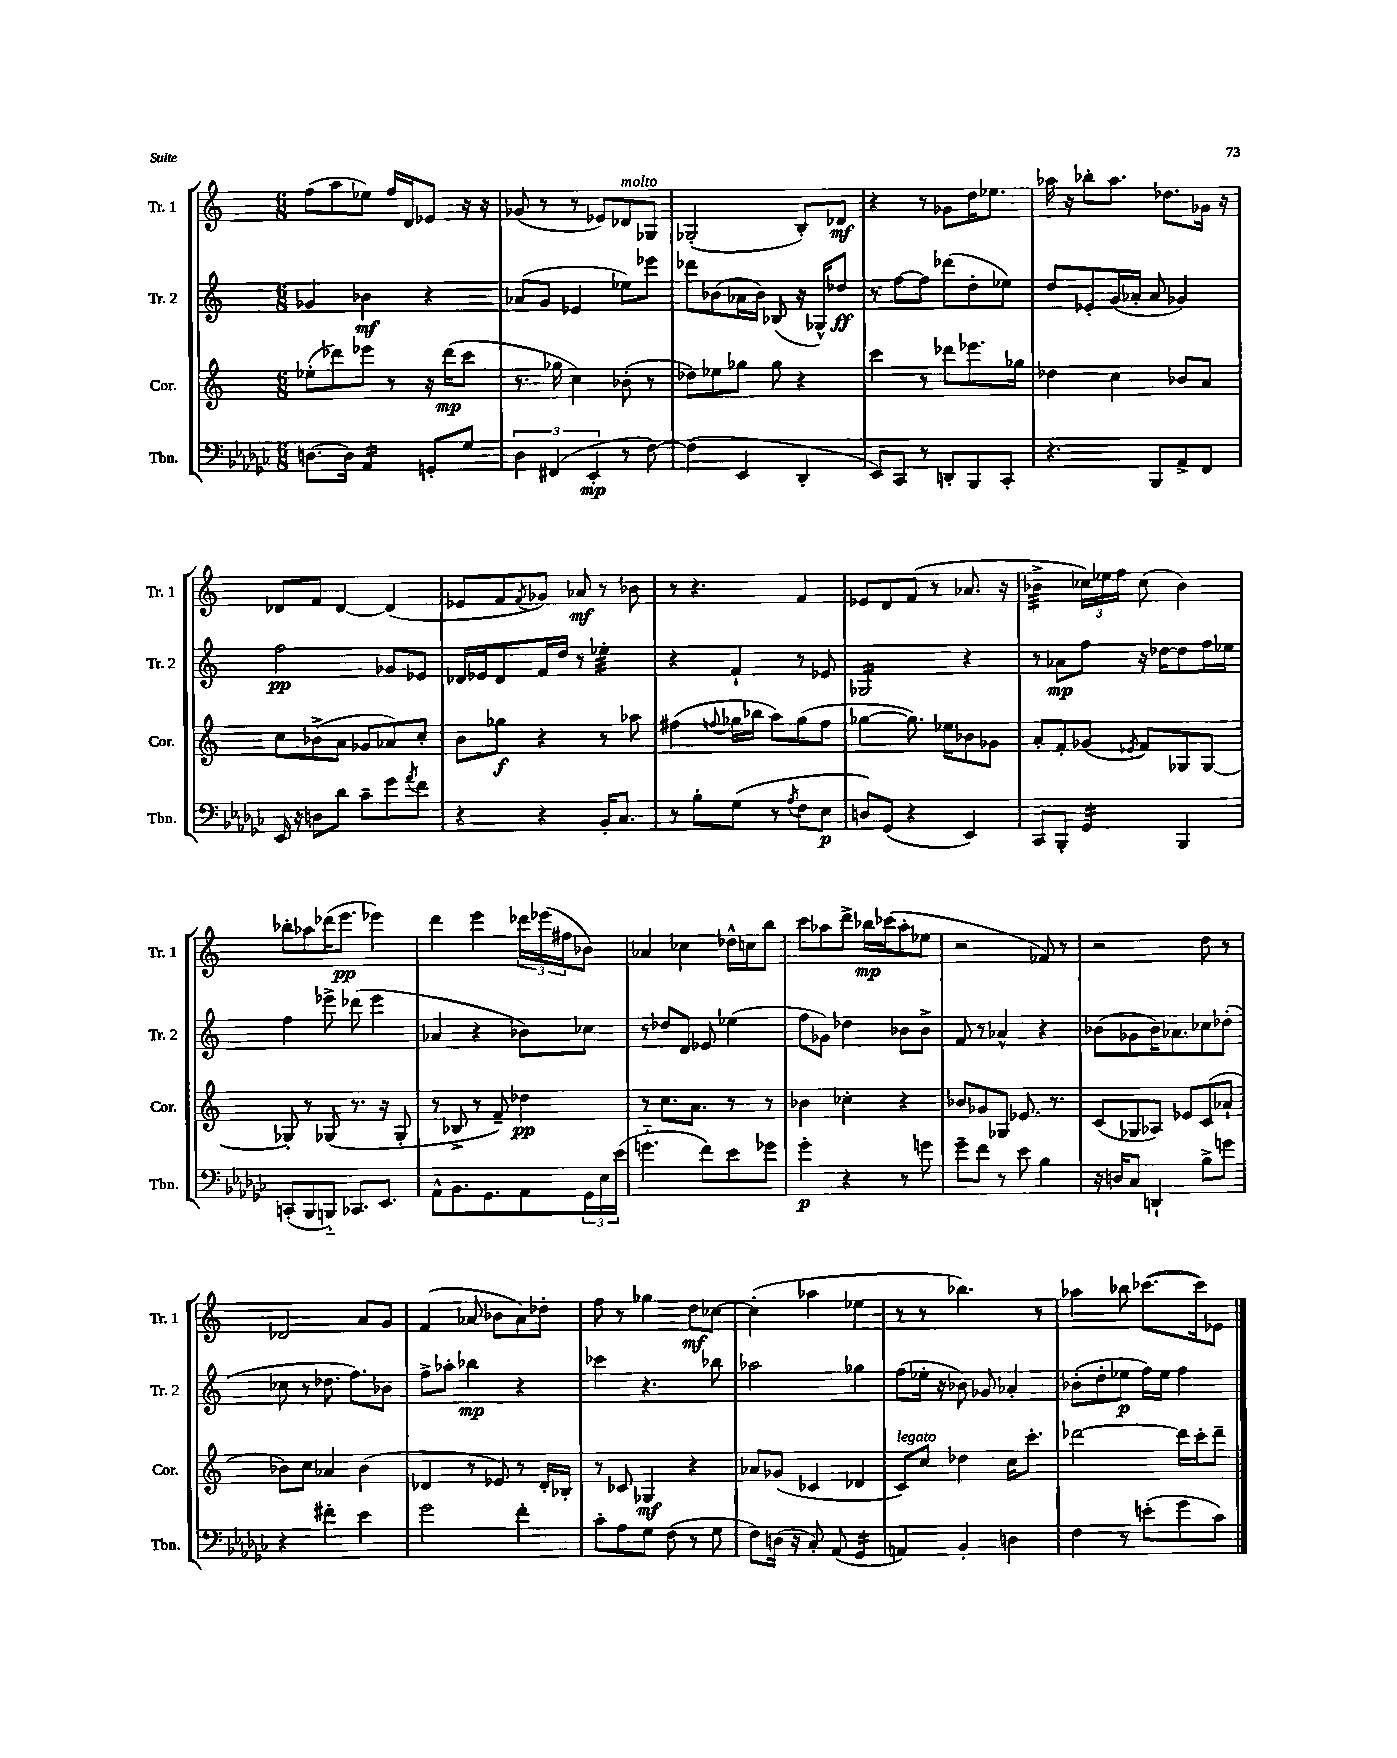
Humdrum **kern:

**kern	**kern	**kern	**kern
*staff4	*staff3	*staff2	*staff1
*clefF4	*clefG2	*clefG2	*clefG2
*k[b-e-a-d-g-c-]	*k[]	*k[]	*k[]
*M6/8	*M6/8	*M6/8	*M6/8
[8.D\L	(8ee-'\L	4g-/	(8ff\L
.	8ddd-\)	.	8aa\
16D\]Jk	.	.	.
4AA-/	8eee-\J	4b-\	8ee-\J)
.	8r	.	16ff/LL
.	.	.	16d/J
8GG'/L	16r	4r	8e-/J
.	(16ddd-\LK	.	.
8G-/J	8ccc\J	.	16r
.	.	.	16r
=	=	=	=
6D-\	8.r	(8a-/L	(8g-/
.	.	8g/J	8r
(6FF#/	.	.	.
.	16gg-\	.	.
.	4cc\)	4e-/	8r
6EE-'/	.	.	.
.	.	.	8e-/L)
8r	(8b-'\	8ee-\L)	8d-/
[8F\)	8r	8eee-\J	8G-/J
=	=	=	=
(4F\]	8dd-\L)	8ddd-\L	(2G-'/
.	8ee-\	(8b-\	.
4EE-/	8gg-\J	16a-\L	.
.	.	16b-\JJ)	.
.	8gg-\	(8B-/	.
4DD-'/	4r	16r	8B'/L)
.	.	16G-^^/LK)	.
.	.	8dd-/J	8d-/J
=	=	=	=
8EE-/L)	4ccc\	8r	4r
8CC-/J	.	[8ff\L	.
8r	8r	8ff\]J	8r
8DD'/L	8ddd-\L	(8ddd-\L	8g-\L
8BBB-/	8.eee-\	8dd'\	16dd\K
.	.	.	8.ee-\J
8CC-'/J	.	8ee-\J)	.
.	16gg-\Jk	.	.
=	=	=	=
4.r	4dd-\	8dd/L	16aa-\
.	.	.	16r
.	.	8e-'/	8bb-'\L
.	4cc\	(16g/L	8.aa-\J
.	.	16a-'/JJ	.
8BBB-/L	.	8a-/	.
.	.	.	8.dd-\L
8AA-^/	8b-/L	4g-/)	.
8FF/J	8a/J	.	16g-\Jk
.	.	.	16r
=	=	=	=
16EE-/	8cc\L	2ff\	8d-/L
16r	.	.	.
8D\L	(8b-^\	.	8f/J
8d-\J	8a\J	.	[4d-/
8c-~\L	8g-/L	.	.
8g-\	8a-/)	8g-/L	(4d-/]
8qa-/	.	.	.
8f\J	8cc'/J	8e-/J	.
=	=	=	=
4r	8b\L	16d-/LL	8e-/L
.	.	16e-/J	.
.	8gg-\J	8d-/	8f/
.	.	.	8qf/
4r	4r	16f/L	8g-/J)
.	.	16dd/JJ	.
.	.	8r	8a-/
16BB-'/LK	8r	4ee-'\	8r
8.C-/J	.	.	.
.	8aa-\	.	8b-\
=	=	=	=
8r	(4ff#\	4r	8r
8B-'\L	.	.	4.r
.	8qqff/	.	.
(8G-\J	16gg-\LL	4f`/	.
.	16bb-\JJ	.	.
8r	8aa\L)	.	.
8qA-/	.	.	.
8F\L	(8gg-\	8r	4f/
8E-\J	8ff\J	8e-/	.
=	=	=	=
8D/L)	[4gg-\	2G-/	8e-/L
(8GG-/J	.	.	8d/
4r	8.gg-\])	.	(8f/J
.	.	.	8r
.	16ee-\LK	.	.
4EE-/)	8b-\	4r	8.a-/
.	8g-\J	.	.
.	.	.	16r
=	=	=	=
8CC-/L	8a'/L	8r	4b-^\
8BBB-'/J	8f'/	8a-\L	.
4GG-/	(8g-/J	8ff\J	24cc-\LL)
.	.	.	24ee-\
.	.	.	24ff\JJ
.	8qe-/	.	.
.	8f/L)	16r	(8cc-\
.	.	[16dd-\LK	.
4BBB-/	8G-/	8dd-\]	4b-\)
.	[8G-/J	16ff\L	.
.	.	16ee-\JJ	.
=	=	=	=
(8CC'/L	8G-'/]	4ff\	8bb-'\L
8BBB-/	8r	.	8aa-\
8BBB'~/J)	(8G-/	8eee-^\	(16ddd-\K
.	.	.	8.eee\J
8.CC-/L	8.r	(8ddd-\	.
.	.	4eee-\	4eee-\)
8.EE-/J	16r	.	.
.	8G-'/	.	.
=	=	=	=
8AA-^^\L	8r	4a-/	4ddd\
8.BB-\	8B-^/	.	.
.	8r	4r	4eee\
8.GG-\	.	.	.
.	8f~/)	.	.
8AA-\	4dd-\	8b-\L)	24ddd-\LL
.	.	.	(24eee-\
.	.	.	24ff#\J
24GG-\L	.	8cc-\J	8b-\J)
24E-\	.	.	.
(24e-\JJ	.	.	.
=	=	=	=
4.g'~\	8r	8r	4a-/
.	8.cc\L	8dd-/L	.
.	.	8d/J	4cc-\
.	8.a\J	.	.
8f\L)	.	8e-/	.
8e-\	8r	(4ee-\	16dd-^^\LL
.	.	.	16cc\J
8g-\J	8r	.	8bb\J
=	=	=	=
4g-'\	4b-\	8ff\L	8ccc\L
.	.	8g-\J)	8aa-\
4r	4cc-'\	4dd-\	8ddd^\J
.	.	.	16bb-\LL
.	.	.	(16ccc-\J
8r	4r	8b-\L	8aa-'\
8g\	.	8b-^\J	8ee-\J
=	=	=	=
8g-~\L	8b-/L	8f/	2r
8f\J	8g-/	8r	.
8r	8G-/J	4a-^^/	.
8e-\	8.e-/	.	.
4B-\	.	4r	8f-/)
.	8.r	.	.
.	.	.	8r
=	=	=	=
16r	(8c/L	(8b-\L	2r
16D/LK	.	.	.
8C-/J	8G-/	8g-\	.
4DD`/	8A-/J)	16b-\K)	.
.	.	8.a-\	.
.	8e-/L	.	.
8B-^\L	(8c/	8cc-\	8dd\
8g\J	8a-`/J	(8dd-'\J	8r
=	=	=	=
4r	8b-\L)	8cc-\	2d-/
.	8cc\J	8r	.
4f#'\	4a-/	8.dd-\	.
.	.	8.ff\L)	.
4e-\	(4b-\	.	8a/L
.	.	8b-\J	8g/J
=	=	=	=
2g-\	4d-/	8ff^\L	(4f/
.	.	8aa-'\J	.
.	8r	4bb-\	8a-/
.	8e-/)	.	8b-\L
4f'\	8r	4r	8a-\)
.	16d-'/LL	.	8dd-'\J
.	16B-'/JJ	.	.
=	=	=	=
8c-'\L	8r	4ccc-\	8ff\
8A-\	8c-/	.	8r
8G-\J	4G-/	4.r	4gg-\
(8F\	.	.	.
8r	4r	.	8dd\L
8G-\	.	8bb-\	[8cc-\J
=	=	=	=
8F\L)	8a-/L	2aa-\	(4cc-'\]
(16D\Jk	(8g-/J	.	.
16r	.	.	.
8C-'/)	4c-/	.	4aa-\
(8AA-/	.	.	.
4GG-/	4d-/	4gg-\	4ee-\
=	=	=	=
4AA/)	8c/L)	(8ff\L	8r
.	8cc/J	16ee-'\Jk	8r
.	.	16r	.
4BB-'/	4dd-\	8b-\)	4.bb-\)
.	.	8g-/	.
4D\	16cc\LK	4a-'/	.
.	8.ccc'\J	.	.
.	.	.	8r
=	=	=	=
4F\	[2ddd-\	(8b-'\L	4aa-\
.	.	8dd'\	.
8r	.	8ee-\J	8bb-\
(8e'\L	.	16ff\LL)	([8.ccc-\L
.	.	16ee-\JJ	.
8g-\	16ddd-\]LL	4ff\	.
.	16ccc'\J	.	16ccc-\]k)
8c-\J)	8ddd-~\J	.	8e-\J
==	==	==	==
*-	*-	*-	*-
